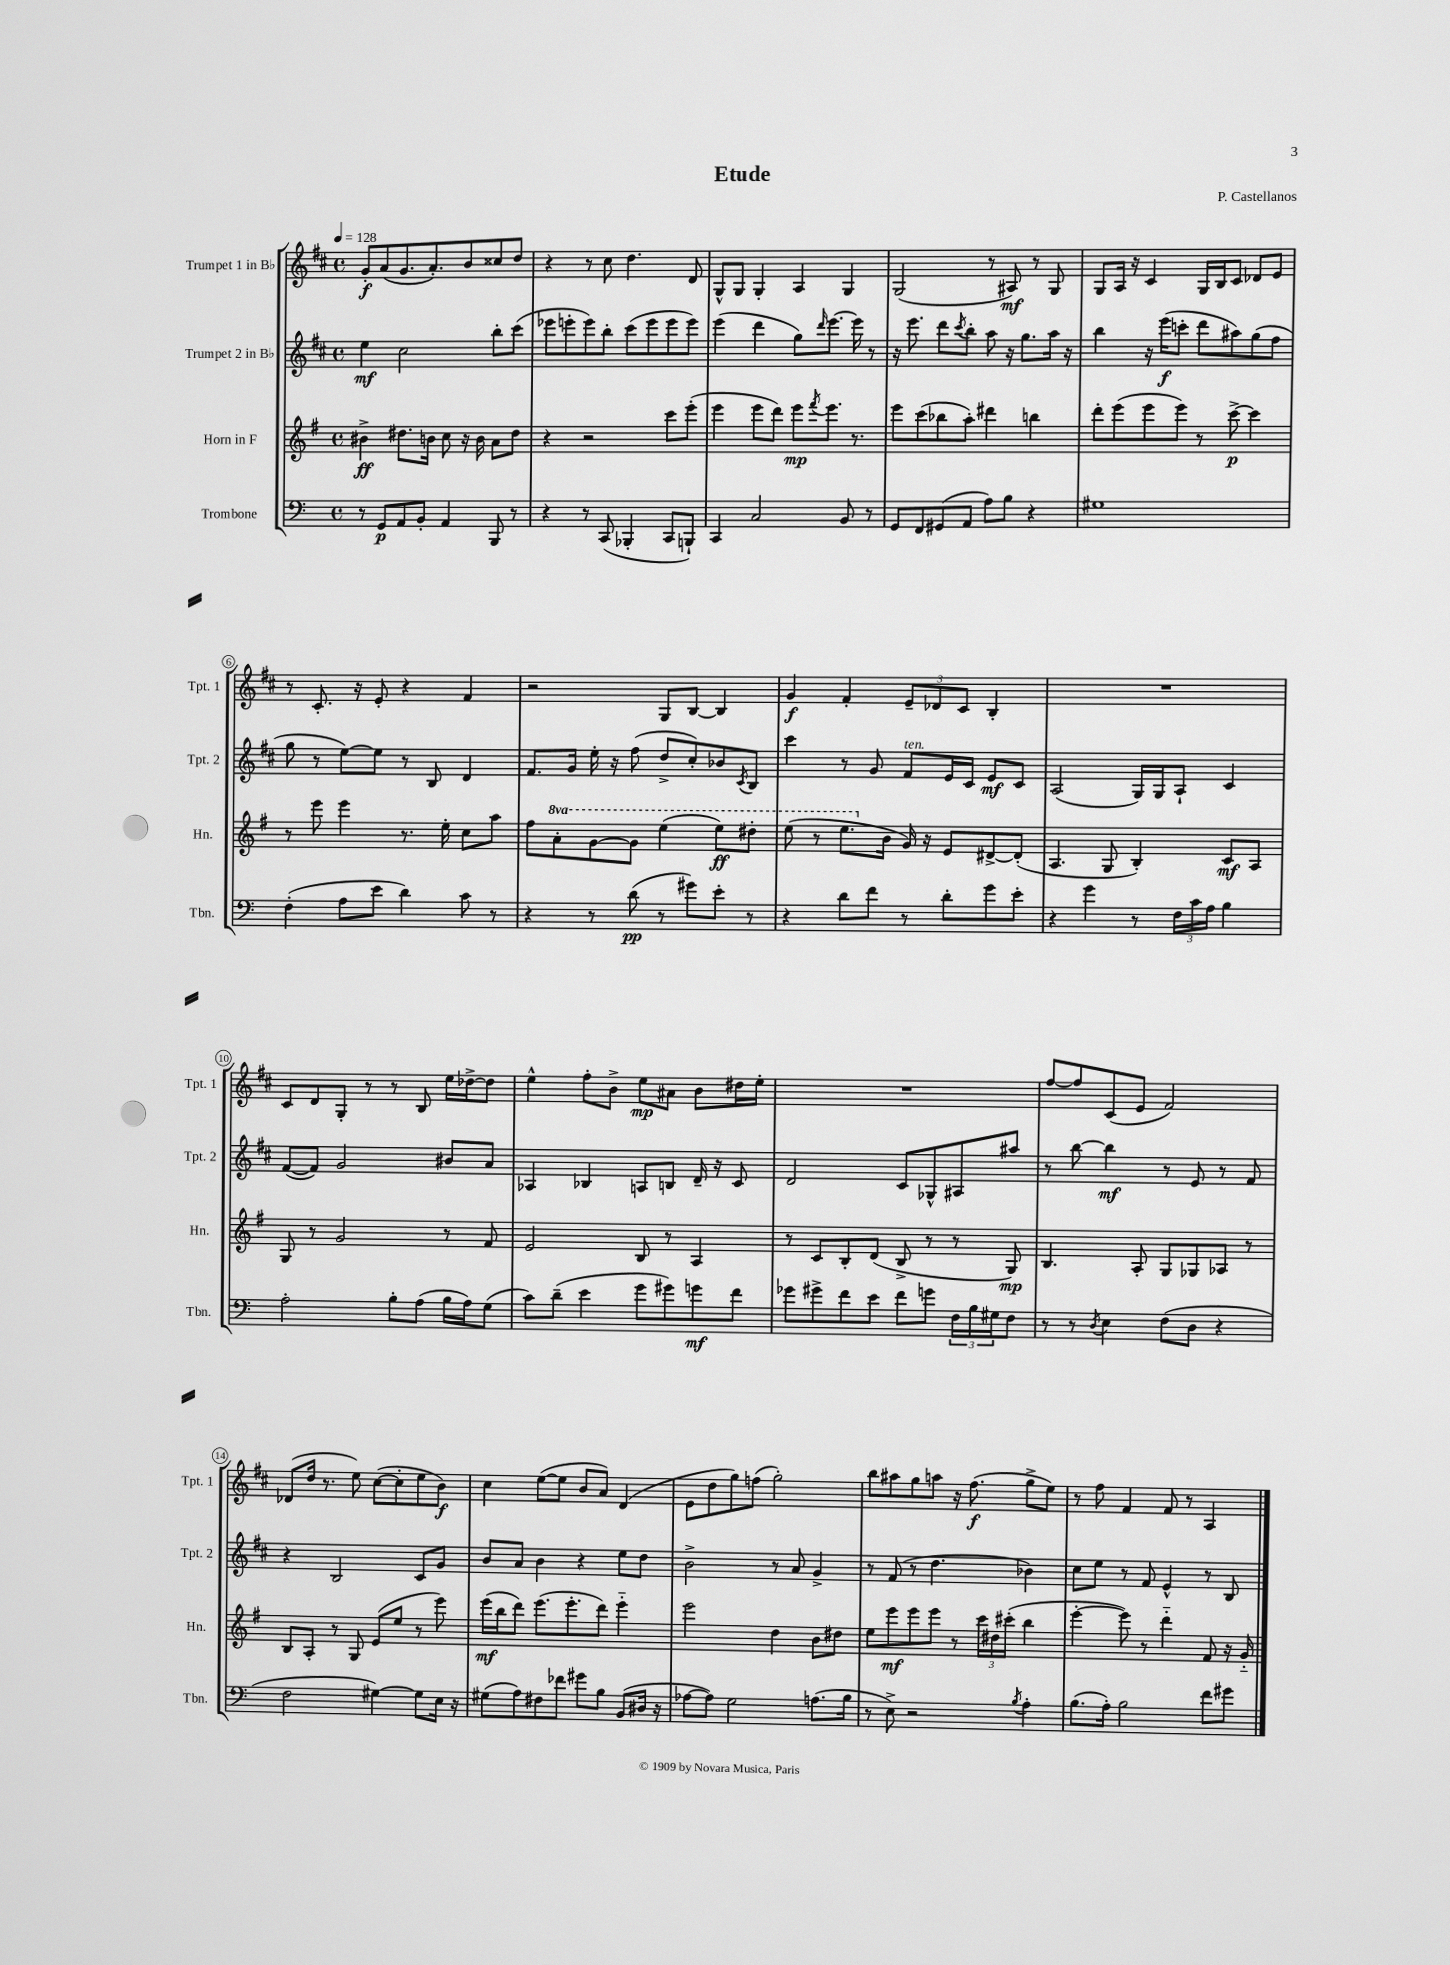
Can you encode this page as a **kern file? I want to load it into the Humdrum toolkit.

**kern	**kern	**kern	**kern
*staff4	*staff3	*staff2	*staff1
*clefF4	*clefG2	*clefG2	*clefG2
*k[]	*k[f#]	*k[f#c#]	*k[f#c#]
*M4/4	*M4/4	*M4/4	*M4/4
*met(c)	*met(c)	*met(c)	*met(c)
*MM128	*MM128	*MM128	*MM128
8r	4b#^\	4ee\	8g'/L
8GG/L	.	.	(8a/
8AA/	8.dd#\L	2cc#\	8.g/
8BB'/J	.	.	.
.	16b\Jk	.	8.a'/)
4AA/	8cc\	.	.
.	16r	.	8b/
.	16b\	.	.
8BBB/	8a\L	8bb'\L	8cc##/
8r	8dd#\J	(8ccc#\J	8dd/J
=	=	=	=
4r	4r	8eee-\L	4r
.	.	8eee'\	.
8r	2r	8eee\)	8r
(8CC/	.	8bb'\J	8cc#\
4BBB-'/	.	(8ccc#\L	4.dd\
.	.	8eee\	.
8CC/L	8ccc\L	8eee\	.
8BBB`/J)	(8eee'\J	8eee\J)	8d/
=	=	=	=
4CC/	4eee\	(4eee\	8G^^/L
.	.	.	8G/J
2C/	8eee\L	4ddd\	4G'/
.	8ddd\J)	.	.
.	8eee\L	8gg\L)	4A/
.	8qfff#/	16qqddd/	.
.	8.eee\J	[8.eee\J	.
8BB/	.	.	4G/
.	8.r	16eee\]	.
8r	.	8r	.
=	=	=	=
8GG/L	8eee\L	16r	(2G/
.	.	8.eee\	.
8FF/	(8ccc\	.	.
(8GG#/	8bb-\	8ddd\L	.
.	.	8qccc#/	.
8AA/J	8aa'\J)	8bb'\J	.
8A\L)	4ddd#\	8aa\	8r
8B\J	.	16r	8A#/)
.	.	8.gg\L	.
4r	4bb\	.	8r
.	.	16aa\Jk	8G/
.	.	16r	.
=	=	=	=
1G#	8ddd'\L	4bb\	8G/L
.	(8eee\	.	16A/Jk
.	.	.	16r
.	8eee\	16r	4c#/
.	.	(16eee\LK	.
.	8eee\J)	8ccc'\J	.
.	8r	8ddd\L	16G/LL
.	.	.	16B/J
.	[8ccc^\	8aa#\)	8c#/J
.	4ccc\]	(8gg\	8d-/L
.	.	8ff#\J	8e/J
=	=	=	=
(4F'\	8r	8gg\	8r
.	8eee\	8r	8.c#'/
8A\L	4eee\	[8ee\L)	.
.	.	.	16r
8e\J	.	8ee\]J	8e'/
4d\)	8.r	8r	4r
.	.	8B/	.
.	16ee'\	.	.
8c\	8cc\L	4d/	4f#/
8r	8aa\J	.	.
=	=	=	=
4r	8ff#\L	8.f#/L	2r
.	8aa'\	.	.
.	.	16g/Jk	.
8r	[8gg\	16ee'\	.
.	.	16r	.
(8d\	8gg\]J	(8ff#\	.
8r	(4eee\	8dd^/L	8G/L
8g#\L)	.	8cc#'/)	[8B/J
8e'\J	8eee\L)	8b-/	4B/]
.	.	8qc#/	.
8r	8ddd#'\J	8B/J	.
=	=	=	=
4r	(8eee\	4ccc#\	4g/
.	8r	.	.
8d\L	8.eee\L	8r	4f#'/
8f\J	.	8g/	.
.	16b\Jk	.	.
8r	16g/)	8f#/L	12e~/L
.	16r	.	.
.	.	.	12d-/
8d'\L	8e/L	16e/L	.
.	.	.	12c#/J
.	.	16c#/JJ	.
8g\	[8d#^/	8e/L	4B'/
8e'\J	(8d#'/]J	8c#/J	.
=	=	=	=
4r	4.A/	(2A/	1r
4g\	.	.	.
.	8G/	.	.
8r	4B'/)	16G/LL)	.
.	.	16G/J	.
24F\LL	.	8A`/J	.
24c\	.	.	.
24A\JJ	.	.	.
4B\	8c/L	4c#/	.
.	8A/J	.	.
=	=	=	=
2A'\	8G/	([8f#/L	8c#/L
.	8r	8f#/]J)	8d/
.	2g/	2g/	8G'/J
.	.	.	8r
8B'\L	.	.	8r
(8A\J	.	.	8B/
16B\LL	8r	8b#/L	16ee\LL
16A\J)	.	.	[16dd-^\J
(8G\J	8f#/	8a/J	8dd-\]J
=	=	=	=
8c\L)	2e/	4A-/	4ee^^\
(8d~\J	.	.	.
4e\	.	4B-/	8ff#'\L
.	.	.	8b^\J
8g\L	8B/	8A/L	8ee\L
8g#\)	8r	8B/J	8a#\J
8g\	4A/	16d~/	8b\L
.	.	16r	.
8f\J	.	8c#/	16dd#\L
.	.	.	16ee'\JJ
=	=	=	=
8g-\L	8r	2d/	1r
8g#^\	8c/L	.	.
8f\	8B'/	.	.
8e\J	(8d/J	.	.
8f\L	8B^/	8c#/L	.
8g\J	8r	8G-^^/	.
24F\LL	8r	8A#/	.
24B\	.	.	.
24G#\J	.	.	.
8F\J	8G/)	8aa#/J	.
=	=	=	=
8r	4.B/	8r	[8ff#/L
8r	.	[8bb\	8ff#/]
8qD/	.	.	.
4E\	.	4bb\]	(8c#/
.	8A'/	.	8e/J
(8F\L	8G/L	8r	2f#/)
8D\J	8G-/	8e/	.
4r	8A-/J	8r	.
.	8r	8f#/	.
=	=	=	=
2F\	8B/L	4r	(8d-/L
.	8A'/J	.	16dd/Jk
.	.	.	8.r
.	8r	2B/	.
.	8G/	.	8ee\)
[4G#\)	(8e/L	.	([8cc#\L
.	8ee/J	.	8cc#'\]
8G#\]L	8r	8c#/L	8ee\
16E\Jk	8eee\)	8g/J	8b\J)
16r	.	.	.
=	=	=	=
(8G#\L	(16eee\LL	8b/L	4cc#\
.	16bb\J	.	.
8A\)	8ddd\J)	8a/J	.
8F#\	(8.eee\L	4b\	([8ee\L
8f-\J	.	.	8ee\]J
.	8.eee'\	.	.
8g#\L	.	4r	8b/L
8B\J	8ddd\J)	.	8a/J)
(8BB/L	4eee'~\	8ee\L	(4d/
16D#/Jk	.	8dd\J	.
16r	.	.	.
=	=	=	=
[8A-\L	2eee\	2b^\	8e\L
8A-\]J)	.	.	8dd\
2G\	.	.	8gg\)
.	.	.	(8ff\J
.	4dd\	8r	2gg'\)
.	.	8a/	.
(8.A\L	8b\L	4g^/	.
.	8dd#\J	.	.
16B\Jk	.	.	.
=	=	=	=
8r	8ee\L	8r	8bb\L
8E^\)	8eee\	(8f#/	8aa#\
2r	8eee\	8r	8gg\
.	8eee\J	4.dd\	8aa\J
.	8r	.	16r
.	.	.	(8.ff#\
.	24ccc\LL	.	.
.	24dd#\	.	.
.	(24ccc#'\JJ	.	.
8qB/	.	.	.
4A'\	4bb\	4b-\)	8gg^\L
.	.	.	8ee\J)
=	=	=	=
(8.B\L	[4eee'\	8cc#\L	8r
.	.	8ee\J	8ff#\
16A'\Jk)	.	.	.
2B\	8eee\])	8r	4f#/
.	8r	8f#/	.
.	4ddd'~\	4e^^/	8f#/
.	.	.	8r
8f\L	8f#/	8r	4A/
8g#\J	16r	8B/	.
.	16g'~/	.	.
==	==	==	==
*-	*-	*-	*-
